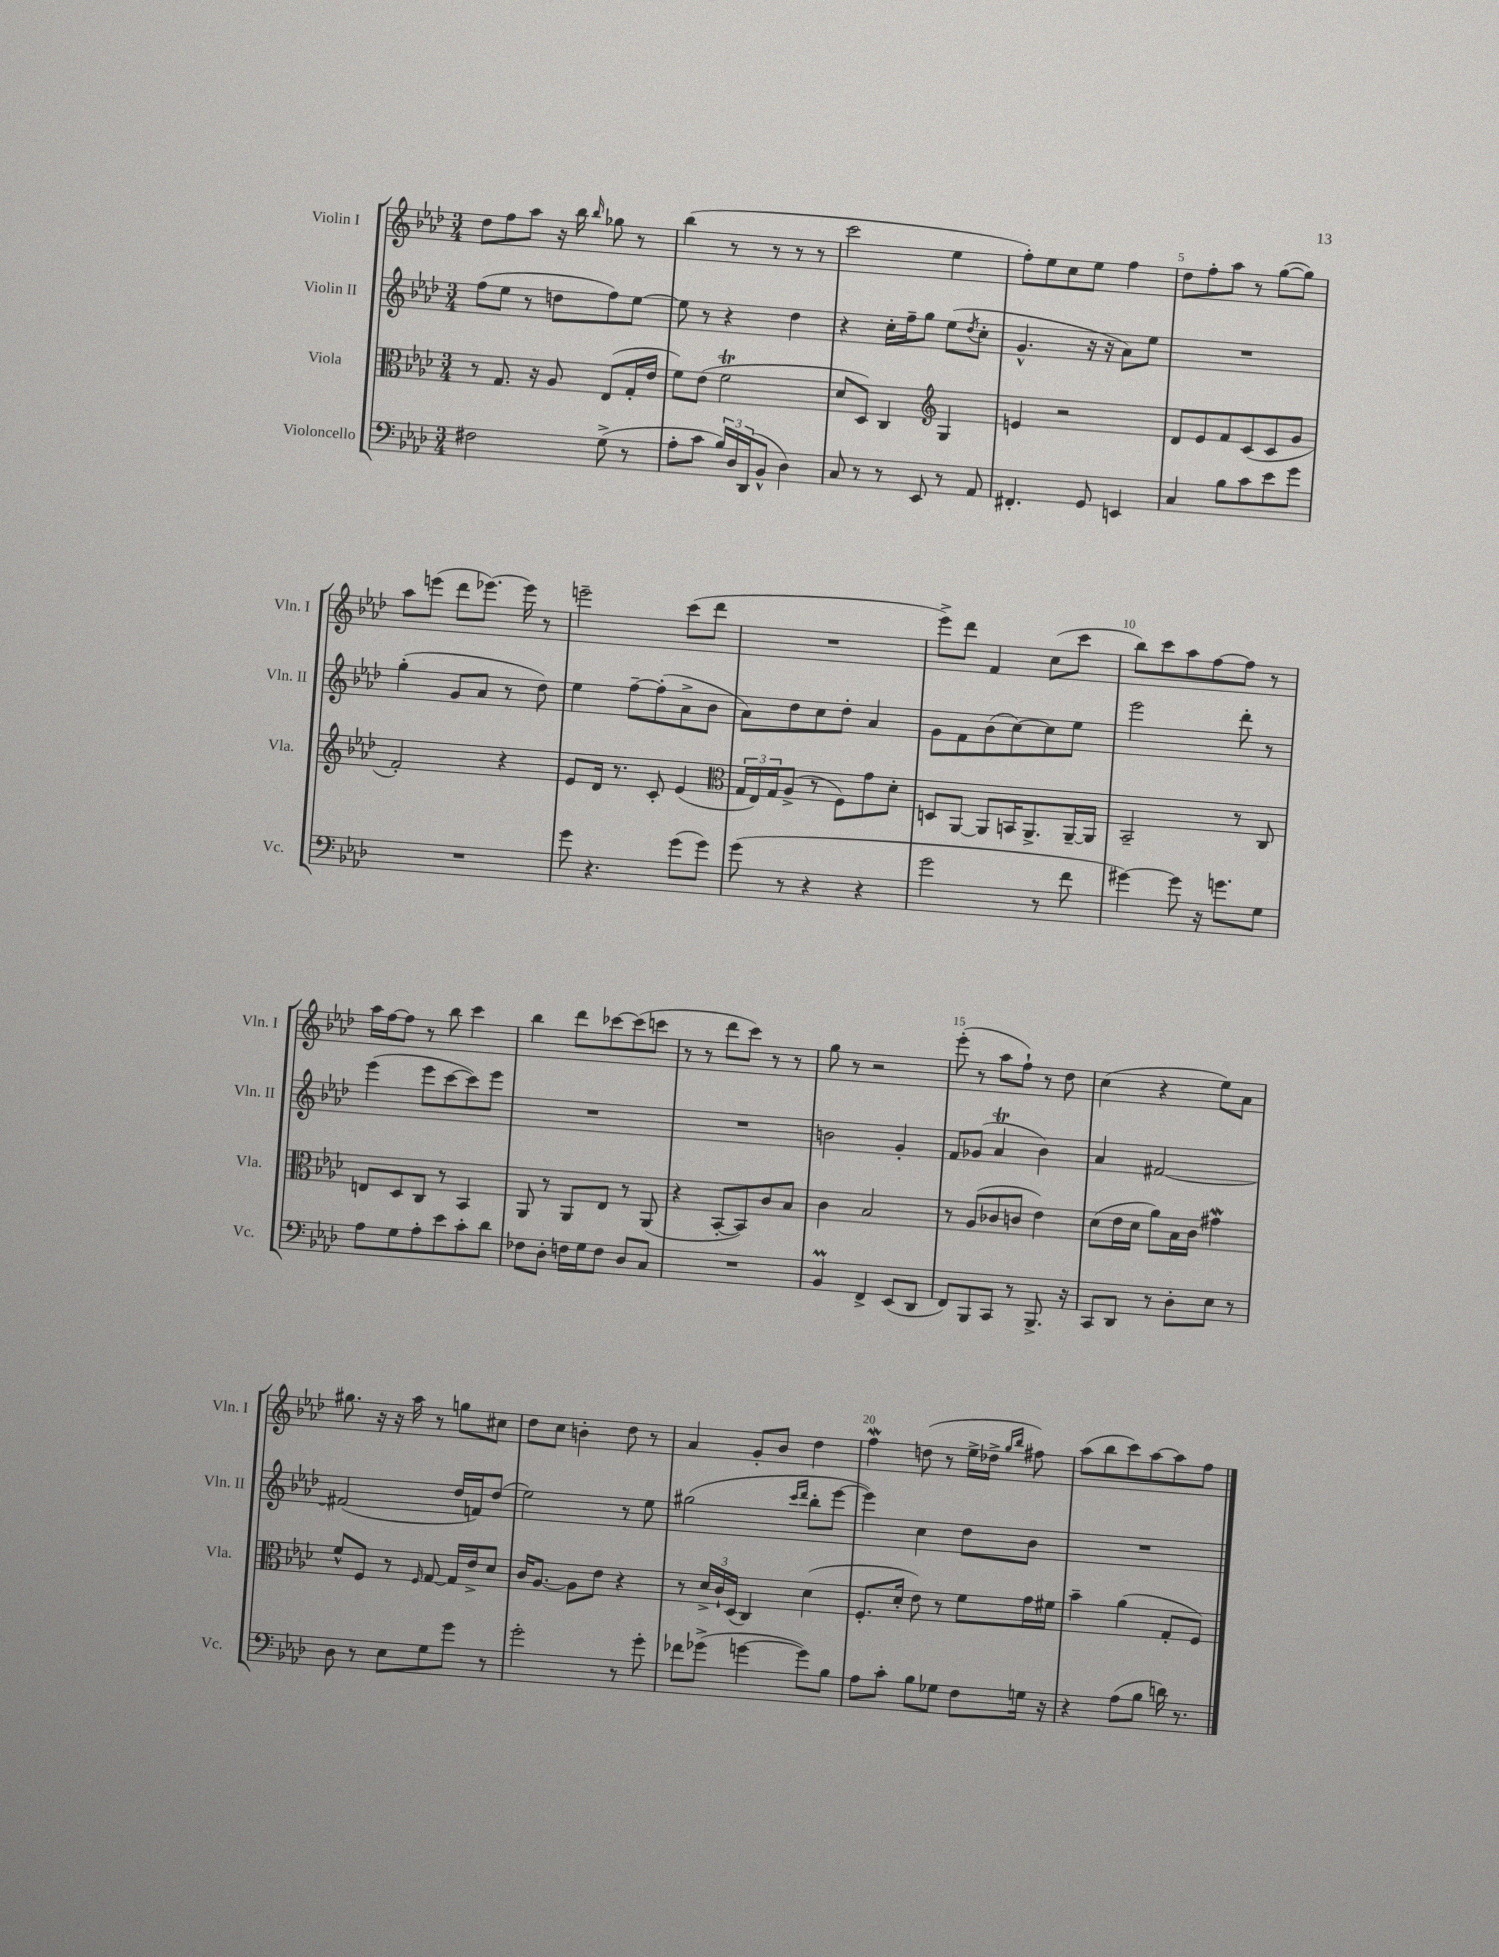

**kern	**kern	**kern	**kern
*staff4	*staff3	*staff2	*staff1
*clefF4	*clefC3	*clefG2	*clefG2
*k[b-e-a-d-]	*k[b-e-a-d-]	*k[b-e-a-d-]	*k[b-e-a-d-]
*M3/4	*M3/4	*M3/4	*M3/4
2F#\	8r	(8ff\L	8dd-\L
.	8.G/	8ee-\J	8ff\
.	.	8r	8aa-\J
.	16r	.	.
.	8A-/	8dd\L	16r
.	.	.	16bb-\
.	.	.	16qqbb-/
(8G^\	(8E-/L	8ff\)	8gg-\
8r	16G'/L	[8ee-\J	8r
.	16e-/JJ	.	.
=	=	=	=
8A-'\L	8f\L)	8ee-\]	(4bb-\
8c\J	(8e-\J	8r	.
24B-/LL)	2f\	4r	8r
24D-/	.	.	.
(24DD-/J	.	.	.
8BB-^^/J	.	.	8r
4D-\)	.	4dd-\	8r
.	.	.	8r
=	=	=	=
8C/	8d-/L	4r	2ccc\
8r	8D-/J)	.	.
8r	4C/	16cc'\LL	.
.	.	16ff~\J	.
8EE-/	.	8gg\J	.
*	*clefG2	*	*
8r	4G/	(8ee-\L	4ee-\
.	.	8qdd-/	.
8AA-/	.	8cc'\J	.
=	=	=	=
4.FF#'/	4e/	4.g^^/	8ff'\L)
.	.	.	8ee-\
.	2r	.	8cc\
8GG/	.	16r	8ee-\J
.	.	16r	.
4EE/	.	8a-\L)	4ff\
.	.	8ee-\J	.
=	=	=	=
4C/	8d-/L	2.r	8dd-\L
.	8e-/	.	8ff'\
8B-\L	8f/	.	8aa-\J
8c\	(8c/	.	8r
8e-\	8c/	.	([8gg\L
8g\J	8g/J	.	8gg\]J)
=	=	=	=
2.r	2f'/)	(4gg'\	8aa-\L
.	.	.	(8eee\J
.	.	8g/L	8ddd-\L
.	.	8a-/J	[8.eee-\J)
.	4r	8r	.
.	.	.	16eee-\]
.	.	8dd-\)	8r
=	=	=	=
8g\	8e-/L	4ee-\	2eee~\
4.r	16d-/Jk	.	.
.	8.r	.	.
.	.	[8ff~\L	.
.	8c'/	(8ff'\]	.
(8g\L	(4e-/	8a-^\	(8ccc\L
8g\J)	.	8b-\J	8ddd-\J
=	=	=	=
*	*clefC3	*	*
(8g\	24G/LL	8a-\L)	2.r
.	24E-/)	.	.
.	24G/J	.	.
8r	(8A-^/J	8dd-\	.
4r	8r	8cc\	.
.	8F\L)	8dd-'\J	.
4r	8g\	4a-/	.
.	8d-'\J	.	.
=	=	=	=
2g\	8D/L	8g\L	8eee-^\L)
.	[8AA-/J	8f\	8ddd-\J
.	8AA-/]L	(8b-\	4f/
.	16BB/K	[8cc\)	.
.	8.AA-^/	.	.
8r	.	8cc\]	(8cc\L
8f\	[16AA-~/L	8ee-\J	8ccc\J
.	16AA-/]JJ	.	.
=	=	=	=
[4g#\)	2BB-~/	2eee-\	8bb-\L)
.	.	.	8ccc\
8g#\]	.	.	8aa-\
16r	.	.	[8ff\
8.g\L	.	.	.
.	8r	8ddd-'\	8ff\]J
8G\J	8C/	8r	8r
=	=	=	=
8A-\L	8E/L	(4eee-\	16aa-\LL
.	.	.	[16ff\J
8G\	8D-/	.	8ff\]J
8A-'\	8C/J	8eee-\L	8r
8e-\	8r	[8ccc\	8bb-\
8c'\	4BB-/	8ccc\])	4ccc\
8d-\J	.	8eee-\J	.
=	=	=	=
8F-\L	8AA-/	2.r	4bb-\
8D-'\J	8r	.	.
16F\LL	8AA-/L	.	8ddd-\L
16G\J	.	.	.
8F\J	8E-/J	.	[8ccc-\
8D-/L	8r	.	(8ccc-\]
8C/J	(8AA-/	.	8ccc\J
=	=	=	=
2.r	4r	2.r	8r
.	.	.	8r
.	[8BB-'/L	.	8ddd-\L
.	8BB-/])	.	8ccc\J)
.	8c/	.	8r
.	8B-/J	.	8r
=	=	=	=
4BB-/	4c\	2b\	8gg\
.	.	.	8r
4FF^/	2B-/	.	2r
(8EE-/L	.	4g'/	.
8DD-/J	.	.	.
=	=	=	=
8FF/L)	8r	8f/L	(8eee-'\
8BBB-/	(8A-/L	(8g-/J	8r
8CC/J	8c-/	4a-/	8aa-\L
8r	8c/J	.	8ff`\J)
8.BBB-^/	4e-\)	4b-\)	8r
.	.	.	8dd-\
16r	.	.	.
=	=	=	=
8CC/L	(8d-\L	4a-/	(4cc\
8DD-/J	16e-\L	.	.
.	16d-\JJ	.	.
8r	8a-\L)	[2f#/	4r
8D-'\L	16B-\L	.	.
.	16c\JJ	.	.
8E-\J	4g#\	.	8ee-\L)
8r	.	.	8a-\J
=	=	=	=
8D-\	8f^^/L	(2f#/]	8.gg#\
8r	8F/J	.	.
.	.	.	16r
8E-\L	8r	.	16r
.	.	.	16aa-\
.	16qqF/	.	.
8G\	[8G/	.	8r
8g\J	16G/]LL	16dd-/LL	8gg\L
.	16e-^/J	16f/J)	.
8r	8d-/J	(8dd-/J	8cc#\J
=	=	=	=
2g'\	16c/LK	2ee-\)	8dd-\L
.	[8.A-/J	.	.
.	.	.	8cc\J
.	8A-\]L	.	4b'\
.	8e-\J	.	.
8r	4r	8r	8dd-\
8g'\	.	8ee-\	8r
=	=	=	=
8f-\L	8r	(2gg#\	4a-/
(8g-^\J	24d-^/LL	.	.
.	24c`/	.	.
.	(24D-/JJ	.	.
[4g\	4C/)	.	8g'/L
.	.	.	8b-/J
.	.	16qqccc/LL	.
.	.	16qqddd-/JJ	.
8g\]L)	(4d-\	8bb-'\L	4dd-\
8B-\J	.	[8eee-\J	.
=	=	=	=
8A-\L	8.F'/L	4eee-\])	4ff\
8c'\J	.	.	.
.	16d-'/Jk	.	.
8B-\L	8e-\)	4cc\	(8dd\
8G-\J	8r	.	8r
8F\L	8f\L	8dd-\L	16ee-^\LL
.	.	.	16dd-^\JJ
.	.	.	16qqgg/LL
.	.	.	16qqbb-/JJ
16G\Jk	16g\L	8b-\J	8ff#\)
16r	16f#\JJ	.	.
=	=	=	=
4r	4b-~\	2.r	(8aa-\L
.	.	.	8bb-\
(8A-\L	(4a-\	.	8ccc\)
8B-\J	.	.	[8aa-\
16d\)	8G'/L	.	8aa-\]
8.r	.	.	.
.	8F/J)	.	8ff\J
==	==	==	==
*-	*-	*-	*-
